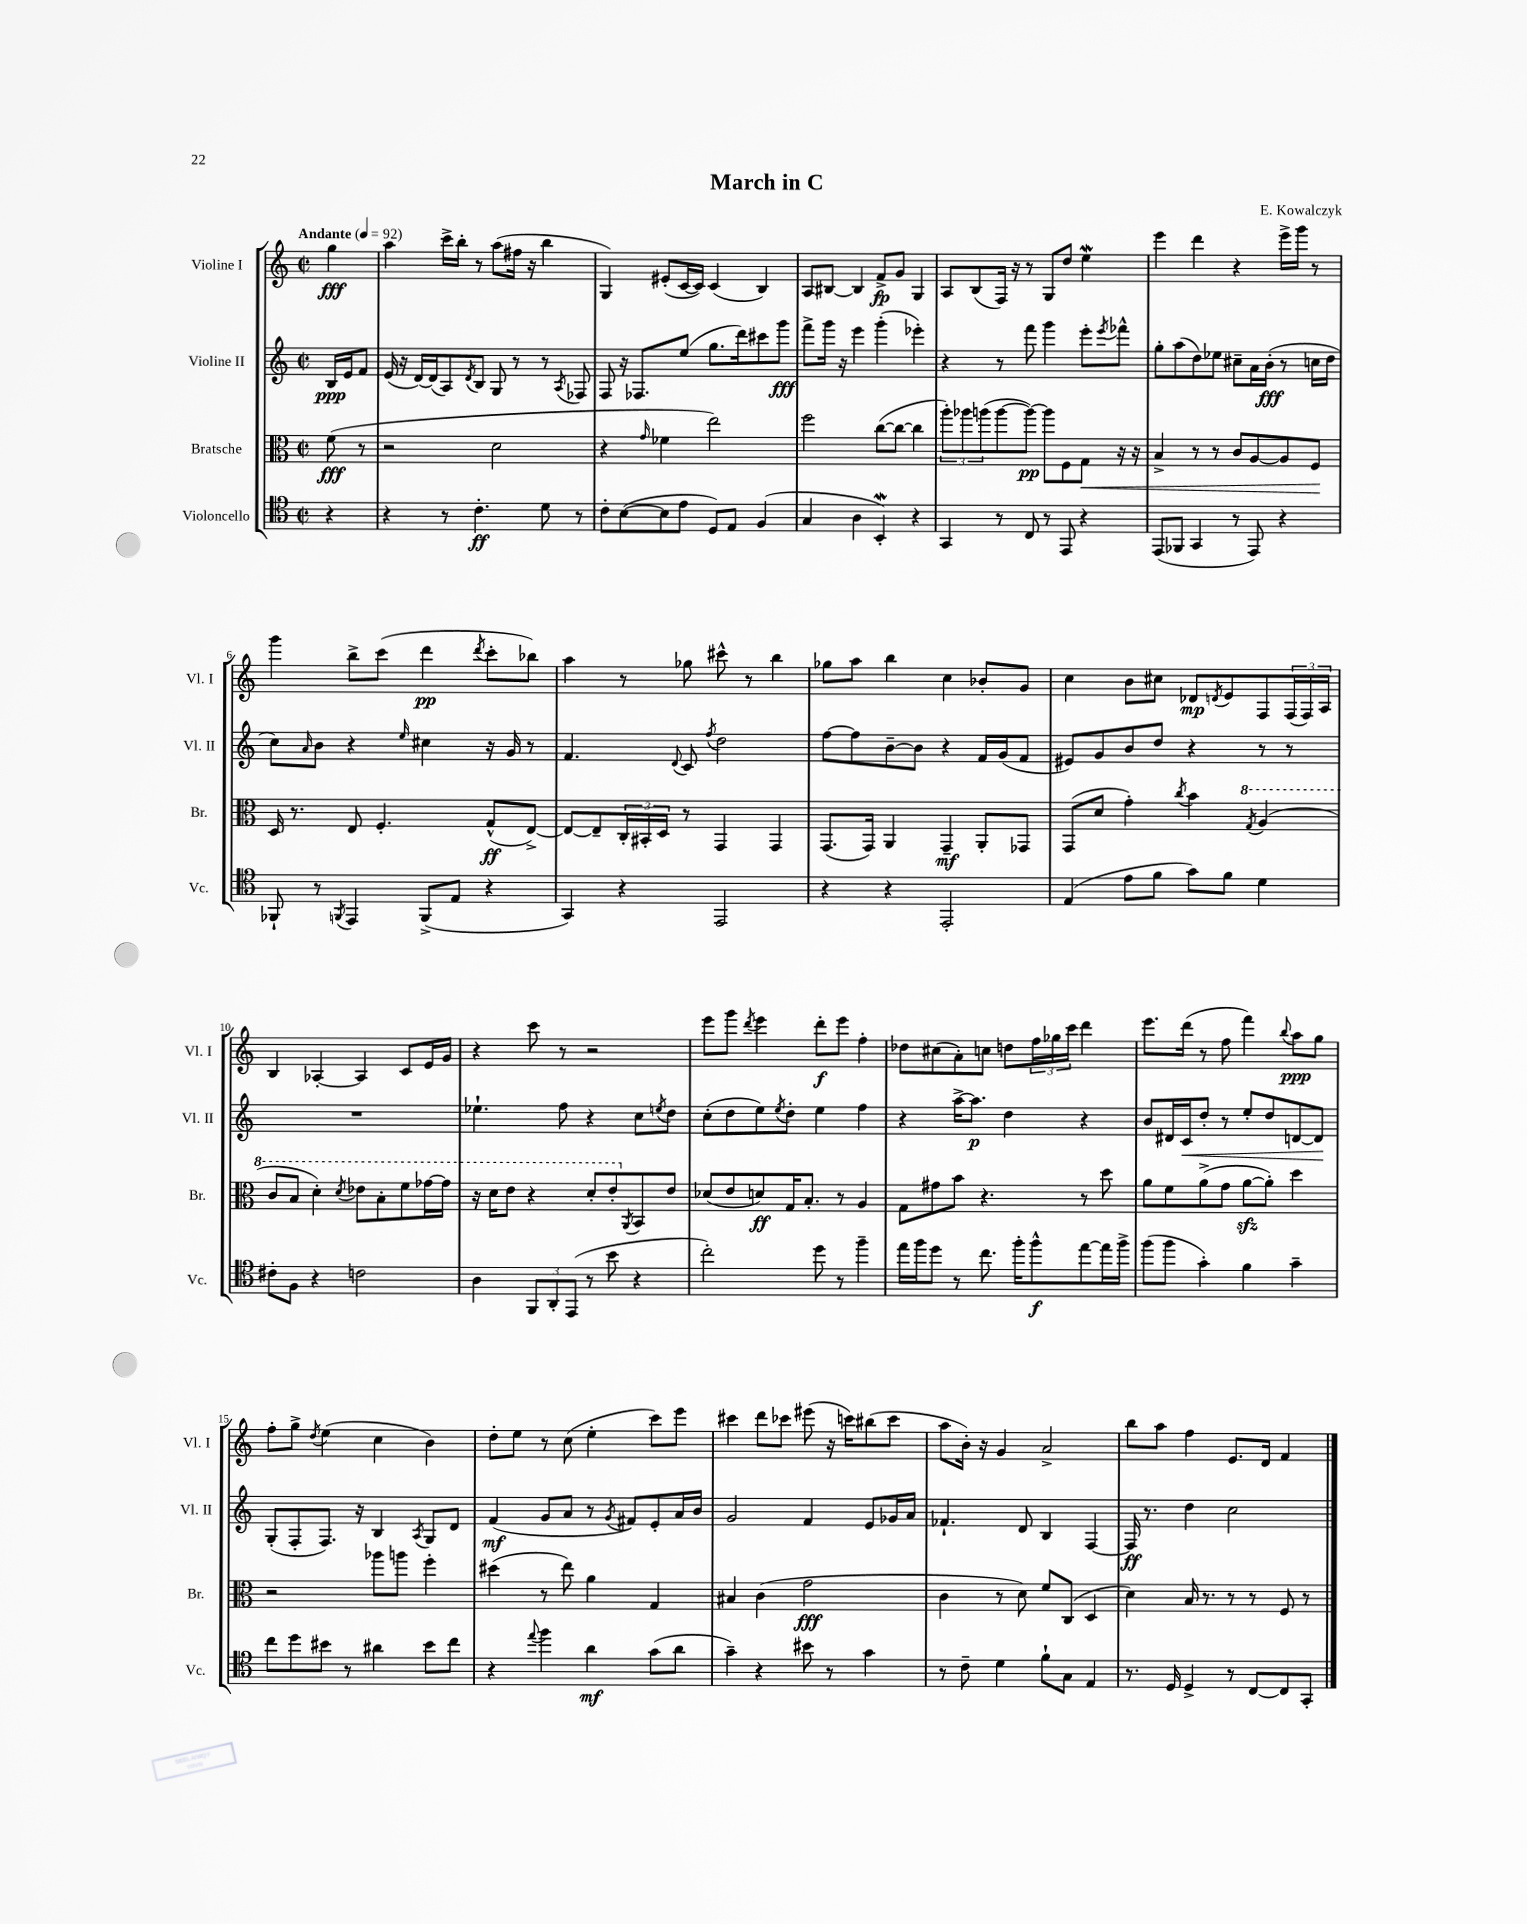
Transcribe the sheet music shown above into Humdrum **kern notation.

**kern	**kern	**kern	**kern
*staff4	*staff3	*staff2	*staff1
*clefC4	*clefC3	*clefG2	*clefG2
*k[]	*k[]	*k[]	*k[]
*M2/2	*M2/2	*M2/2	*M2/2
*met(c|)	*met(c|)	*met(c|)	*met(c|)
*MM92	*MM92	*MM92	*MM92
4r	(8f\	16B/LL	4gg\
.	.	16e/J	.
.	8r	8f/J	.
=	=	=	=
4r	2r	(16e/	4aa\
.	.	16r	.
.	.	[16d/LL)	.
.	.	(16d/]J	.
8r	.	8A/)	16ccc^\LL
.	.	.	16bb'\JJ
.	.	8qd/	.
4.c'\	.	8B/J	8r
.	2d\	8G/	(8aa\L
.	.	8r	16ff#\Jk
.	.	.	16r
8d\	.	8r	4bb\
.	.	8qA/	.
8r	.	8F-/	.
=	=	=	=
8c'\L	4r	8F/	4G/)
([8B\	.	16r	.
.	.	8.F-/L	.
.	16qqg/	.	.
8B\]	4f-\	.	(8e#'/L
8e\J	.	(8ee/J	[16c/L
.	.	.	16c/]JJ)
8D/L)	2ee\)	8.gg\L	(4c/
8E/J	.	.	.
.	.	16ddd\k)	.
(4F/	.	8ccc#\	4B/)
.	.	8ggg\J	.
=	=	=	=
4G/	2ff\	8fff^\L	8A/L
.	.	16ggg\Jk	[8B#/J
.	.	16r	.
4A\	.	4eee\	4B#/]
4BB'/)	([8cc\L	(4ggg'\	8f^/L
.	8cc\_J	.	8g/J
4r	4cc\]	4eee-'\)	4G/
=	=	=	=
4GG/	12aa'\L)	4r	8A/L
.	12aa-\	.	.
.	.	.	(8B/
.	(12aa\	.	.
8r	[8aa\	8r	16F/Jk)
.	.	.	16r
8C/	8aa\_J)	8fff\	8r
8r	8aa\]L	4ggg\	8G/L
8EE/	8F\	.	8dd/J
4r	8G\J	8eee'\L	4ee\
.	.	8qeee/	.
.	16r	8fff-^^\J	.
.	16r	.	.
=	=	=	=
(8EE/L	4B^/	8gg'\L	4eee\
8FF-/J	.	(8aa\	.
4GG/	8r	8dd\)	4ddd\
.	8r	8ee-\J	.
8r	8c/L	8cc#~\L	4r
8EE/)	[8A/	16a\L	.
.	.	(16b'\JJ	.
4r	8A/]	8r	16eee^\LL
.	.	.	16ggg\JJ
.	8F/J	16cc\LL	8r
.	.	16dd\JJ	.
=	=	=	=
8FF-`/	16D/	8cc\L)	4ggg\
.	8.r	.	.
.	.	16qqa/	.
8r	.	8b\J	.
8qFF/	.	.	.
4EE/	8E/	4r	8bb^\L
.	4.F'/	.	(8ccc\J
.	.	16qqee/	.
(8FF^/L	.	4cc#\	4ddd\
8E/J	.	.	.
.	.	.	8qddd/
4r	(8G^^/L	16r	8ccc'\L
.	.	16g/	.
.	[8E^/J)	8r	8bb-\J)
=	=	=	=
4GG/)	8E/_L	4.f/	4aa\
.	8E~/]	.	.
4r	24C'/L	.	8r
.	24BB#'/	.	.
.	24D/JJ	.	.
.	.	8qqd/	.
.	8r	8c/	8gg-\
.	.	8qff/	.
2EE/	4GG/	2dd\	8ccc#^^\
.	.	.	8r
.	4GG/	.	4bb\
=	=	=	=
4r	(8.GG/L	[8ff\L	8gg-\L
.	.	8ff\]	8aa\J
.	16GG/Jk)	.	.
4r	4AA/	[8b~\	4bb\
.	.	8b\]J	.
2EE'/	4GG~/	4r	4cc\
.	8AA'/L	16f/LL	8b-'/L
.	.	(16g/J	.
.	8GG-/J	8f/J	8g/J
=	=	=	=
(4E/	(8GG/L	8e#/L)	4cc\
.	8d/J	8g/	.
8e\L	4g'\)	8b/	8b\L
8f\J	.	8dd/J	8cc#\J
.	8qcc/	.	.
8g\L)	4b\	4r	8d-/L
.	.	.	8qd/
8f\J	.	.	8e/
.	8qg/	.	.
4d\	(4a/	8r	8F/
.	.	8r	(24F/L
.	.	.	24F/)
.	.	.	24A/JJ
=	=	=	=
8c#'\L	8cc/L	1r	4B/
8F\J	8b/J	.	.
4r	4dd'\)	.	[4A-'/
.	8qdd/	.	.
2c\	8ee-\L	.	4A-/]
.	8b'\	.	.
.	8ff\	.	8c/L
.	[16gg-\L	.	16e/L
.	16gg-\]JJ	.	16g/JJ
=	=	=	=
4A\	16r	4.ee-`\	4r
.	16dd\LK	.	.
.	8ee\J	.	.
12FF/L	4r	.	8ccc\
12AA'/	.	.	.
.	.	8ff\	8r
(12EE/J	.	.	.
8r	8dd'/L	4r	2r
8b\	8ee'/	.	.
.	8qAA/	.	.
4r	8BB/	8cc\L	.
.	.	8qee/	.
.	8e/J	8dd\J	.
=	=	=	=
2cc'\)	(8d-/L	(8cc'\L	8eee\L
.	8e/	8dd\	8ggg\J
.	.	.	8qddd/
.	8d/)	8ee\)	4eee\
.	.	8qee/	.
.	16G/K	8dd'\J	.
.	8.B'/J	.	.
8dd\	.	4ee\	8ddd'\L
8r	8r	.	8eee\J
4ff~\	4A/	4ff\	4ff'\
=	=	=	=
16ee\LL	8G\L	4r	8dd-\L
16ff\J	.	.	.
8dd\J	8g#\	.	(8cc#\
8r	8b\J	[16aa^\LK	8a'\)
.	.	8.aa\]J	.
8.cc\	4.r	.	8cc\J
.	.	4dd\	8dd\L
16ff'\LK	.	.	.
8ff^^\	.	.	24ff\L
.	.	.	24gg-\
.	.	.	24ccc\JJ
[8ee\	8r	4r	4ddd\
16ee\]L	8dd\	.	.
16ff^\JJ	.	.	.
=	=	=	=
(8ff\L	8a\L	8b/L	8.eee\L
8ff\J	8f\	16d#/L	.
.	.	16c/J	(16ddd\Jk
4g'\)	(8a^\	8dd'/J	8r
.	8g\J	8r	8ff\
4f\	[8a\L	8ee'/L	4fff\)
.	8a'\]J)	8dd/	.
.	.	.	8qqbb/
4g~\	4dd\	[8d/	8aa\L
.	.	8d/]J	8gg\J
=	=	=	=
8cc\L	2r	(8G'/L	8ff'\L
8dd\	.	8F'/	8gg^\J
.	.	.	8qdd/
8b#\J	.	8.F/J)	(4ee\
8r	.	.	.
.	.	16r	.
4a#\	8aa-\L	4B/	4cc\
.	8aa\J	.	.
.	.	8qA/	.
8b#\L	4ff'\	8G/L	4b\)
8cc\J	.	8d/J	.
=	=	=	=
4r	(4dd#\	(4f/	8dd'\L
.	.	.	8ee\J
8qqee/	.	.	.
4ff\	8r	8g/L	8r
.	8ee\)	8a/J	(8cc\
4a\	4a\	8r	4ee'\
.	.	8qg/	.
.	.	8f#/L)	.
(8g\L	4G/	8e'/	8ccc\L)
8a\J	.	16a/L	8eee\J
.	.	16b/JJ	.
=	=	=	=
4g~\)	4B#/	2g/	4ccc#\
4r	(4c\	.	8ddd\L
.	.	.	8ccc-\J
8b#\	2g\	4f/	(8eee#\
8r	.	.	16r
.	.	.	16ccc\LK)
4g\	.	8e/L	(8bb#\
.	.	16g-/L	8ccc\J
.	.	16a/JJ	.
=	=	=	=
8r	4c\	4.f-`/	8aa\L
8c~\	.	.	16b'\Jk)
.	.	.	16r
4d\	8r	.	4g/
.	8d\)	8d/	.
8f`\L	8f/L	4B/	2a^/
8G\J	(8C/J	.	.
4E/	4D/	[4F/	.
=	=	=	=
8.r	4d\)	16F/]	8bb\L
.	.	8.r	.
.	.	.	8aa\J
16D/	.	.	.
4D^/	16B/	4dd\	4ff\
.	8.r	.	.
8r	8r	2cc\	8.e/L
[8C/L	8r	.	.
.	.	.	16d/Jk
8C/]	8F/	.	4f/
8GG'/J	8r	.	.
==	==	==	==
*-	*-	*-	*-
